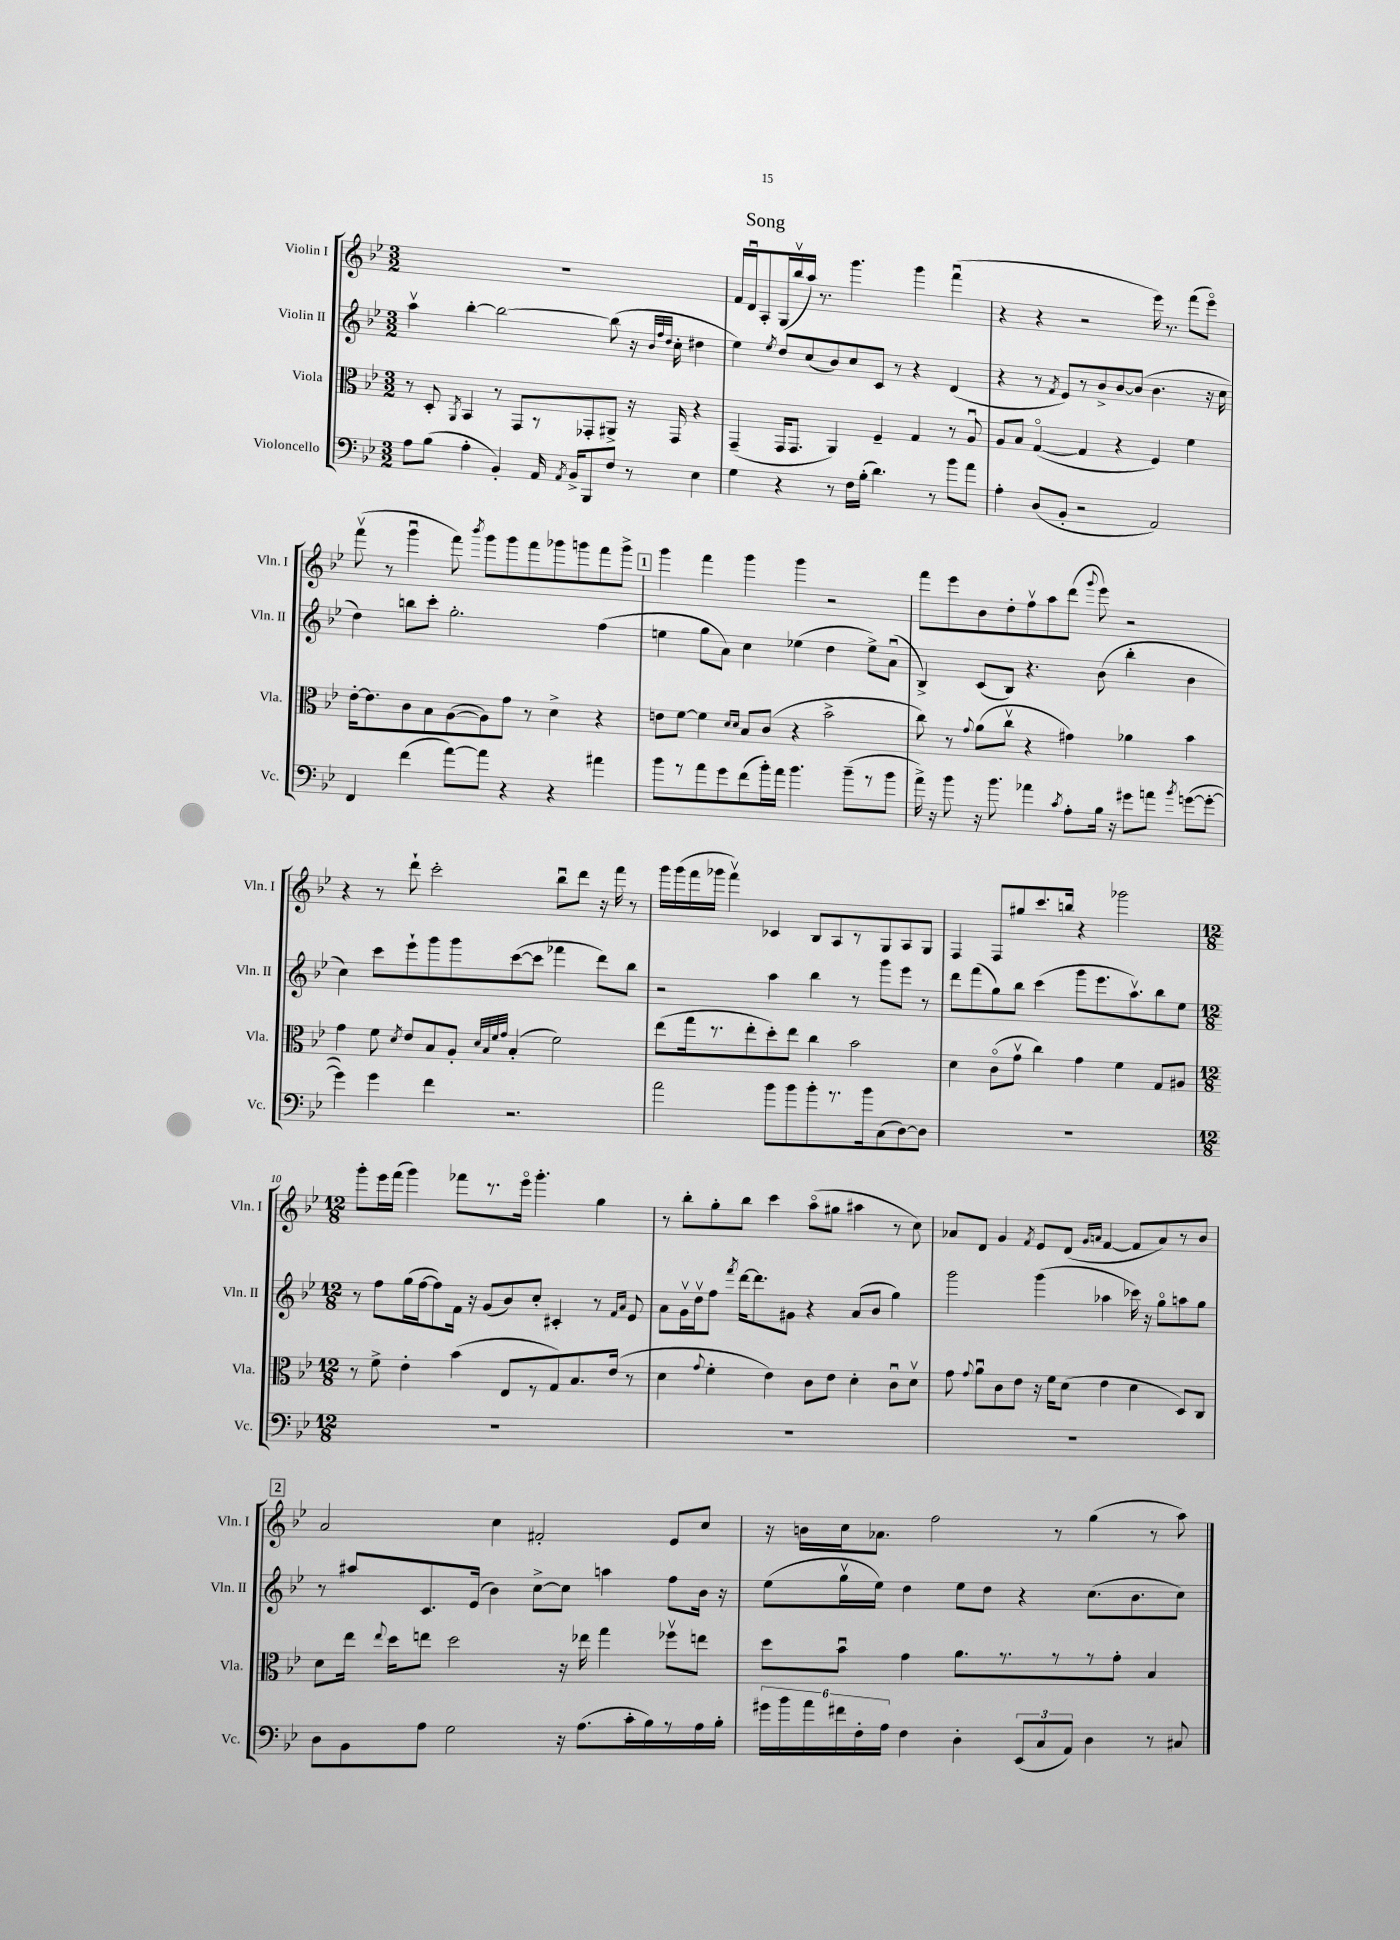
\header { title = "Song" }
<<
\new StaffGroup <<
\new Staff = "s0" \with { instrumentName = "Violin I" shortInstrumentName = "Vln. I" } {
    \clef treble \key bes \major \numericTimeSignature \time 3/2
    \autoBeamOff R1. |
    f'16[ d'16\downbow a8-. g16( bes''16\upbow a''16]) r8. g'''4. g'''4 f'''4\downbow( |
    r4 r4 r2 ees'''16) r8. f'''8[( ees'''8]\flageolet) |
    f'''8\upbow( r8 g'''4\downbow f'''8) \acciaccatura { bes'''8 } g'''8[ g'''8 f'''8 ges'''8 g'''8 f'''8 g'''8]-> |
    \mark \markup { \box "1" } g'''4 f'''4 g'''4 g'''4 r2 |
    f'''8[ ees'''8 bes'8 d''8-. f''8\upbow a''8 d'''8]( \appoggiatura { g'''8 } ees'''8) r2 |
    r4 r8 d'''8-! c'''2-. bes''8[\downbow d'''8] r16 f'''16 r8 |
    g'''16[ g'''16( f'''16 ges'''16] f'''4\upbow) ces'4 bes8[ a8 r8 g8 a8 g8] |
    f4 f8[ gis''8 c'''8. b''16] r4 ges'''2 |
    \numericTimeSignature \time 12/8 g'''8[-. ees'''16 f'''16]( g'''4) fes'''8[ r8. ees'''16]\flageolet g'''4.-. g''4 |
    r8 bes''8[-. g''8-. bes''8] c'''4 a''8[\flageolet( gis''8] ais''4 r8 c''8) |
    aes'8[ d'8] g'4 \acciaccatura { f'8 } ees'8[ d'8]( \grace { g'16[ a'16] } f'4~ f'8[ a'8) r8 bes'8] |
    \mark \markup { \box "2" } a'2 c''4 fis'2-. ees'8[ c''8] |
    r16 b'16[ c''16 aes'8.] f''2 r8 g''4( r8 a''8) \bar "|." |
}
\new Staff = "s1" \with { instrumentName = "Violin II" shortInstrumentName = "Vln. II" } {
    \clef treble \key bes \major \numericTimeSignature \time 3/2
    \autoBeamOff a''4\upbow bes''4~-. bes''2~ bes''8( r16 \grace { bes'32[ f''32 d''32] } c''16-. dis''4 |
    ees''4) \acciaccatura { ees''8 } d''8[ c''8( bes'8) c''8 c'8] r8 r4 d'4( |
    r4 r8 \acciaccatura { f'8 } ees'8[) r8 bes'8-> bes'8~ bes'8]( bes'4. r16 c''16 |
    d''4) b''8[ c'''8]-. g''2.-. f''4( |
    \mark \markup { \box "1" } e''4 g''8[ a'8]) c''4 ees''4( d''4 ees''8[->) a'8]\downbow( |
    bes4->) c'8[( bes8]) r4. bes'8( bes''4-. bes'4 |
    c''4) c'''8[ ees'''8-! g'''8 g'''8 c'''8~( c'''8] fes'''4 d'''8[) bes''8] |
    r2 a''4 bes''4 r8 g'''8[ ees'''8] r8 |
    d'''8[ f'''8( g''8) bes''8] c'''4( g'''8[ ees'''8. a''8.\upbow) bes''8 ees''8] |
    \numericTimeSignature \time 12/8 r8 f''8[ g''16( f''16~ f''8) f'16] r16 g'8[( bes'8) c''8]-. cis'4-. r8 \grace { f'16[ a'16] } ees'8 |
    a'8[ g'16\upbow d''16\upbow f''8] \acciaccatura { f'''8 } d'''16[~ d'''8. gis'8] r4 a'8[( bes'8] g''4) |
    g'''2 g'''4( aes''4 ces'''16) r16 g''8[\flageolet a''8 g''8] |
    \mark \markup { \box "2" } r8 ais''8[ c'8. ees'16]( bes'4) c''8[~-> c''8] a''4 f''8[ bes'16] r16 |
    ees''8[( g''16\upbow ees''16]) d''4 ees''8[ d''8] r4 c''8.[( bes'8. c''8]) \bar "|." |
}
\new Staff = "s2" \with { instrumentName = "Viola" shortInstrumentName = "Vla." } {
    \clef alto \key bes \major \numericTimeSignature \time 3/2
    \autoBeamOff r8 d8-. \acciaccatura { a,8 } bes,4 r8 g,8[ r8 ges,8-. ais,8]-> r16 ges,16 r4 |
    g,4--( g,16[ g,8.] a,4) f4-- g4 r8 a8\downbow |
    a8[ bes8] g4~\flageolet( g4 r4 f4) f'4 |
    ees'16[~-. ees'8. c'8 bes8 a8~( a8) g'8] r8 d'4-> r4 |
    \mark \markup { \box "1" } e'8[ f'8]~ f'4 \grace { d'16[ d'16] } bes8[ c'8]( r4 bes'2-> |
    c''8) r8 \appoggiatura { g'8 } a'8[( c''8]\upbow r4 gis'4) aes'4 bes'4 |
    g'4 f'8 \acciaccatura { d'8 } ees'8[ bes8 a8]-. \grace { d'32[ bes32 f'32 g'32] } bes4-.( f'2) |
    ees''8[( g''16 r8. ees''8-. d''8-.) ees''8] c''4 bes'2 |
    d'4 c'8[\flageolet( g'8]\upbow c''4) g'4 f'4 g8[ ais8] |
    \numericTimeSignature \time 12/8 r8 f'8-> ees'4-. bes'4( ees8[ r8 g8) bes8. ees'16]( r8 |
    d'4 \appoggiatura { g'8 } f'4-. ees'4) c'8[ ees'8] d'4-. c'8[\downbow d'8]\upbow |
    g'8 \appoggiatura { g'8 } a'8[\downbow c'8 ees'8] r16 f'16[ d'8]( ees'4 d'4 d8[) c8] |
    \mark \markup { \box "2" } d'8[ ees''16] \appoggiatura { ees''8 } d''16[ e''8] d''2 r16 ees''16 g''4 fes''8[\upbow e''8] |
    d''8[ bes'8]\downbow g'4 a'8.[ r8. r8 r8 g'8]-. bes4 \bar "|." |
}
\new Staff = "s3" \with { instrumentName = "Violoncello" shortInstrumentName = "Vc." } {
    \clef bass \key bes \major \numericTimeSignature \time 3/2
    \autoBeamOff a8[ bes8]( a4-. bes,4-.) a,16 \acciaccatura { a,8 } bes,16[-> bes,,8 f8] r8 ees4 |
    g4 r4 r8 f16[ bes16]-.( d'4.) r8 bes'8[ a'8] |
    a4-. d8[( bes,8]-. r2 a,2) |
    f,4 f'4( a'8[~) a'8] r4 r4 ais'4 |
    \mark \markup { \box "1" } bes'8[ r8 a'8 g'8 f'8( bes'16-.) a'16] bes'4. bes'8[--( r8 bes'8] |
    a'16->) r16 bes'8 r16 bes'8. aes'4 \acciaccatura { c'8 } a8[-. bes16] r16 gis'8[ a'8] \acciaccatura { bes'8 } g'8[~( g'8]~-. |
    g'4) g'4 f'4 r2. |
    a'2 bes'8[ bes'8 bes'8-. r8. bes'16 c8( d8~) d8] |
    R1. |
    \numericTimeSignature \time 12/8 R1. |
    R1. |
    R1. |
    \mark \markup { \box "2" } d8[ bes,8 a8] g2 r16 a8.[( c'16-. bes16) r8 a16 bes16]-. |
    \tuplet 6/4 { gis'16[ bes'16 a'16 fis'16 f16-. a16] } f4 d4-. \tuplet 3/2 { ees,8[( c8 a,8]) } d4 r8 cis8 \bar "|." |
}
>>
>>
\layout { \context { \Score \override BarNumber.break-visibility = ##(#f #t #t) barNumberVisibility = #(every-nth-bar-number-visible 5) } }
